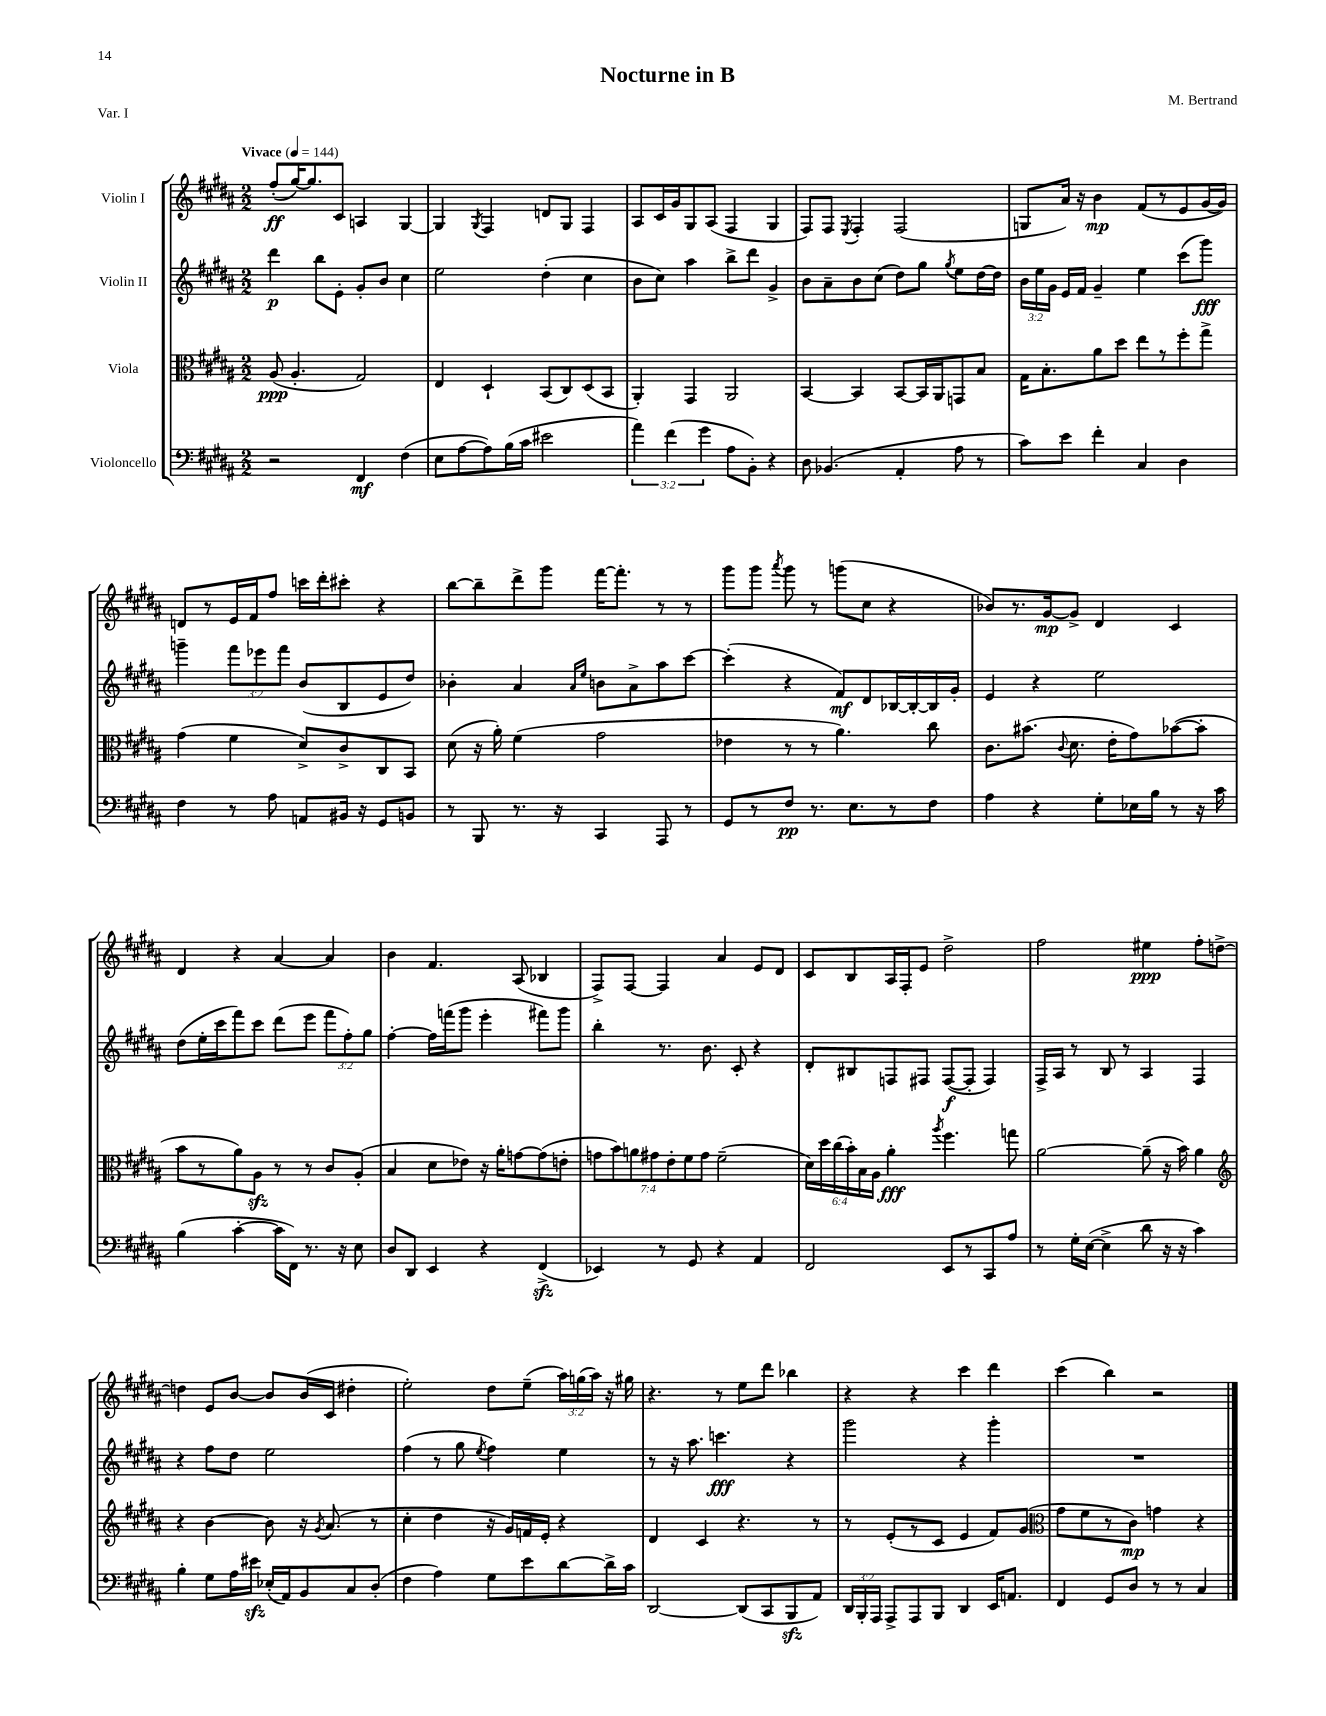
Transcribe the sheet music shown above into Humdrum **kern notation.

**kern	**kern	**kern	**kern
*staff4	*staff3	*staff2	*staff1
*clefF4	*clefC3	*clefG2	*clefG2
*k[f#c#g#d#a#]	*k[f#c#g#d#a#]	*k[f#c#g#d#a#]	*k[f#c#g#d#a#]
*M2/2	*M2/2	*M2/2	*M2/2
*MM144	*MM144	*MM144	*MM144
2r	(8A#	4ddd#	(8ff#'
.	4.A#'	.	[16gg#)
.	.	.	8.gg#]
.	.	8bb	.
.	.	8e'	8c#
4FF#	2G#)	8g#'	4A
.	.	8b	.
(4F#	.	4cc#	[4G#
=	=	=	=
8E	4E	2ee	4G#]
[8A#	.	.	.
.	.	.	8qG#
8A#])	4D#`	.	4F#
(16B	.	.	.
16c#	.	.	.
2e#	(8BB	(4dd#'	8d
.	8C#)	.	8G#
.	(8D#	4cc#	4F#
.	8BB	.	.
=	=	=	=
6a#)	4AA#')	8b	8A#
.	.	8cc#)	16c#
(6f#	.	.	.
.	.	.	16g#
.	4GG#	4aa#	8G#
6g#	.	.	.
.	.	.	(8A#
8A#	2AA#	8bb^	4F#
8BB')	.	8ddd#	.
4r	.	4g#^	4G#
=	=	=	=
8D#	[4BB	8b	8F#)
(4.BB-	.	8a#~	8F#
.	.	.	8qE
.	4BB]	8b	4F#'
.	.	(8cc#	.
4AA#'	[8BB	8dd#)	(2F#
.	16BB]	8gg#	.
.	16AA#	.	.
.	.	8qgg#	.
8A#	8GG	8ee	.
8r	8B	[16dd#	.
.	.	16dd#]	.
=	=	=	=
8c#)	16G#	24b	8G
.	.	24ee	.
.	8.B'	.	.
.	.	24g#	.
8e	.	16e	16a#)
.	.	16f#	16r
4f#'	8a#	4g#~	4b
.	8dd#	.	.
4C#	8ee	4ee	(8f#
.	8r	.	8r
4D#	8ff#'	(8ccc#	8e
.	8gg#^	8ggg#)	[16g#
.	.	.	16g#])
=	=	=	=
4F#	(4g#	4ggg~	8d
.	.	.	8r
8r	4f#	12fff#	16e
.	.	.	16f#
.	.	12eee-	.
8A#	.	.	8ff#
.	.	12fff#	.
8AA	8d#^)	(8b	16ccc
.	.	.	16ddd#'
16BB#	8c#^	8B	8ccc#'
16r	.	.	.
8GG#	8C#	8e	4r
8BB	8BB	8dd#)	.
=	=	=	=
8r	(8d#	4b-'	[8bb
8BBB	16r	.	8bb~]
.	16a#')	.	.
8.r	(4f#	4a#	8ddd#^
.	.	.	8ggg#
16r	.	.	.
.	.	16qqa#	.
.	.	16qqee	.
4CC#	2g#	8b	[16fff#
.	.	.	8.fff#']
.	.	8a#^	.
8AAA#	.	8aa#	8r
8r	.	[8ccc#	8r
=	=	=	=
8GG#	4e-	(4ccc#']	8ggg#
8r	.	.	8ggg#
.	.	.	8qaaa#
8F#	8r	4r	8ggg#
8.r	8r	.	8r
.	4.a#)	8f#)	(8ggg
8.E	.	.	.
.	.	8d#	8cc#
8r	.	[16B-	4r
.	.	16B-'_	.
8F#	8cc#	16B-]	.
.	.	16g#'	.
=	=	=	=
4A#	8.c#	4e	8b-)
.	.	.	8.r
.	(8.b#	.	.
4r	.	4r	.
.	.	.	[16g#
.	8qqc#	.	.
.	8.d#	.	8g#^]
8G#'	.	2ee	4d#
.	16e'	.	.
16E-	8g#)	.	.
16B	.	.	.
8r	([8b-	.	4c#
16r	8b-']	.	.
16c#	.	.	.
=	=	=	=
(4B	8b	(8dd#	4d#
.	8r	16ee'	.
.	.	16ccc#	.
[4c#'	8a#)	8fff#)	4r
.	8A#	8ccc#	.
16c#]	8r	(8ddd#	[4a#
16FF#)	.	.	.
8.r	8r	8eee	.
.	8c#	12fff#	4a#]
16r	.	.	.
.	.	12ff#')	.
8E	(8A#'	.	.
.	.	12gg#	.
=	=	=	=
8D#	4B	[4ff#'	4b
8DD#	.	.	.
4EE	8d#	16ff#]	4.f#
.	.	(16fff	.
.	8e-)	8ggg#	.
4r	16r	4eee'	.
.	16a#'	.	.
.	[8g	.	(8A#
(4FF#^	(8g]	8fff#)	4B-
.	8e'	8ggg#	.
=	=	=	=
4EE-)	14g	4bb'	8F#^)
.	14b)	.	.
.	.	.	[8F#
.	14a	.	.
.	14g#	.	.
8r	.	8.r	4F#]
.	14e'	.	.
.	14f#	.	.
8GG#	.	.	.
.	14g#	.	.
.	.	8.b	.
4r	(2f#~	.	4a#
.	.	8c#'	.
4AA#	.	4r	8e
.	.	.	8d#
=	=	=	=
2FF#	24d#)	8d#'	8c#
.	24dd#	.	.
.	(24cc#	.	.
.	24b')	8B#	8B
.	24B	.	.
.	24A#	.	.
.	4a#'	8F	16A#
.	.	.	16F#'
.	.	8F#	8e
.	8qaa#	.	.
8EE	4.ff#	([8F#	2dd#^
8r	.	8F#']	.
8CC#	.	4F#)	.
8A#	8gg	.	.
=	=	=	=
8r	[2a#	16F#^	2ff#
.	.	16A#	.
16G#'	.	8r	.
([16E	.	.	.
4E^]	.	8B	.
.	.	8r	.
8d#	(8a#~]	4A#	4ee#
16r	16r	.	.
16r	16b)	.	.
4c#)	4a#	4F#	8ff#'
.	.	.	[8dd^
=	=	=	=
*	*clefG2	*	*
4B'	4r	4r	4dd]
8G#	[4b	8ff#	8e
16A#	.	8dd#	[8b
16e#	.	.	.
(16E-'	8b]	2ee	8b]
16AA#)	.	.	.
8BB	16r	.	(16b
.	8qg#	.	.
.	(8.a#	.	16c#
8C#	.	.	4dd#'
(8D#'	8r	.	.
=	=	=	=
4F#	4cc#'	(4ff#	2ee')
4A#)	4dd#	8r	.
.	.	8gg#	.
.	.	8qee	.
8G#	16r	4ff#)	8dd#
.	16g#)	.	.
8e	16f	.	(8ee~
.	16e'	.	.
[8d#	4r	4ee	24aa#)
.	.	.	(24gg
.	.	.	24aa#)
16d#^]	.	.	16r
16c#	.	.	16gg#
=	=	=	=
[2DD#	4d#	8r	4.r
.	.	16r	.
.	.	8.aa#	.
.	4c#	.	.
.	.	4.ccc	8r
(8DD#]	4.r	.	8ee
8CC#	.	.	8ddd#
8BBB	.	4r	4bb-
8AA#)	8r	.	.
=	=	=	=
24DD#	8r	2ggg#	4r
24BBB'	.	.	.
24AAA#	.	.	.
8AAA#^	(8e'	.	.
8AAA#	8r	.	4r
8BBB	8c#	.	.
4DD#	4e	4r	4ccc#
16EE	8f#)	4ggg#'	4ddd#
8.AA	.	.	.
.	(8g#	.	.
=	=	=	=
*	*clefC3	*	*
4FF#	8g#	1r	(4ccc#
.	8f#	.	.
8GG#	8r	.	4bb)
8D#	8c#)	.	.
8r	4g	.	2r
8r	.	.	.
4C#	4r	.	.
==	==	==	==
*-	*-	*-	*-
